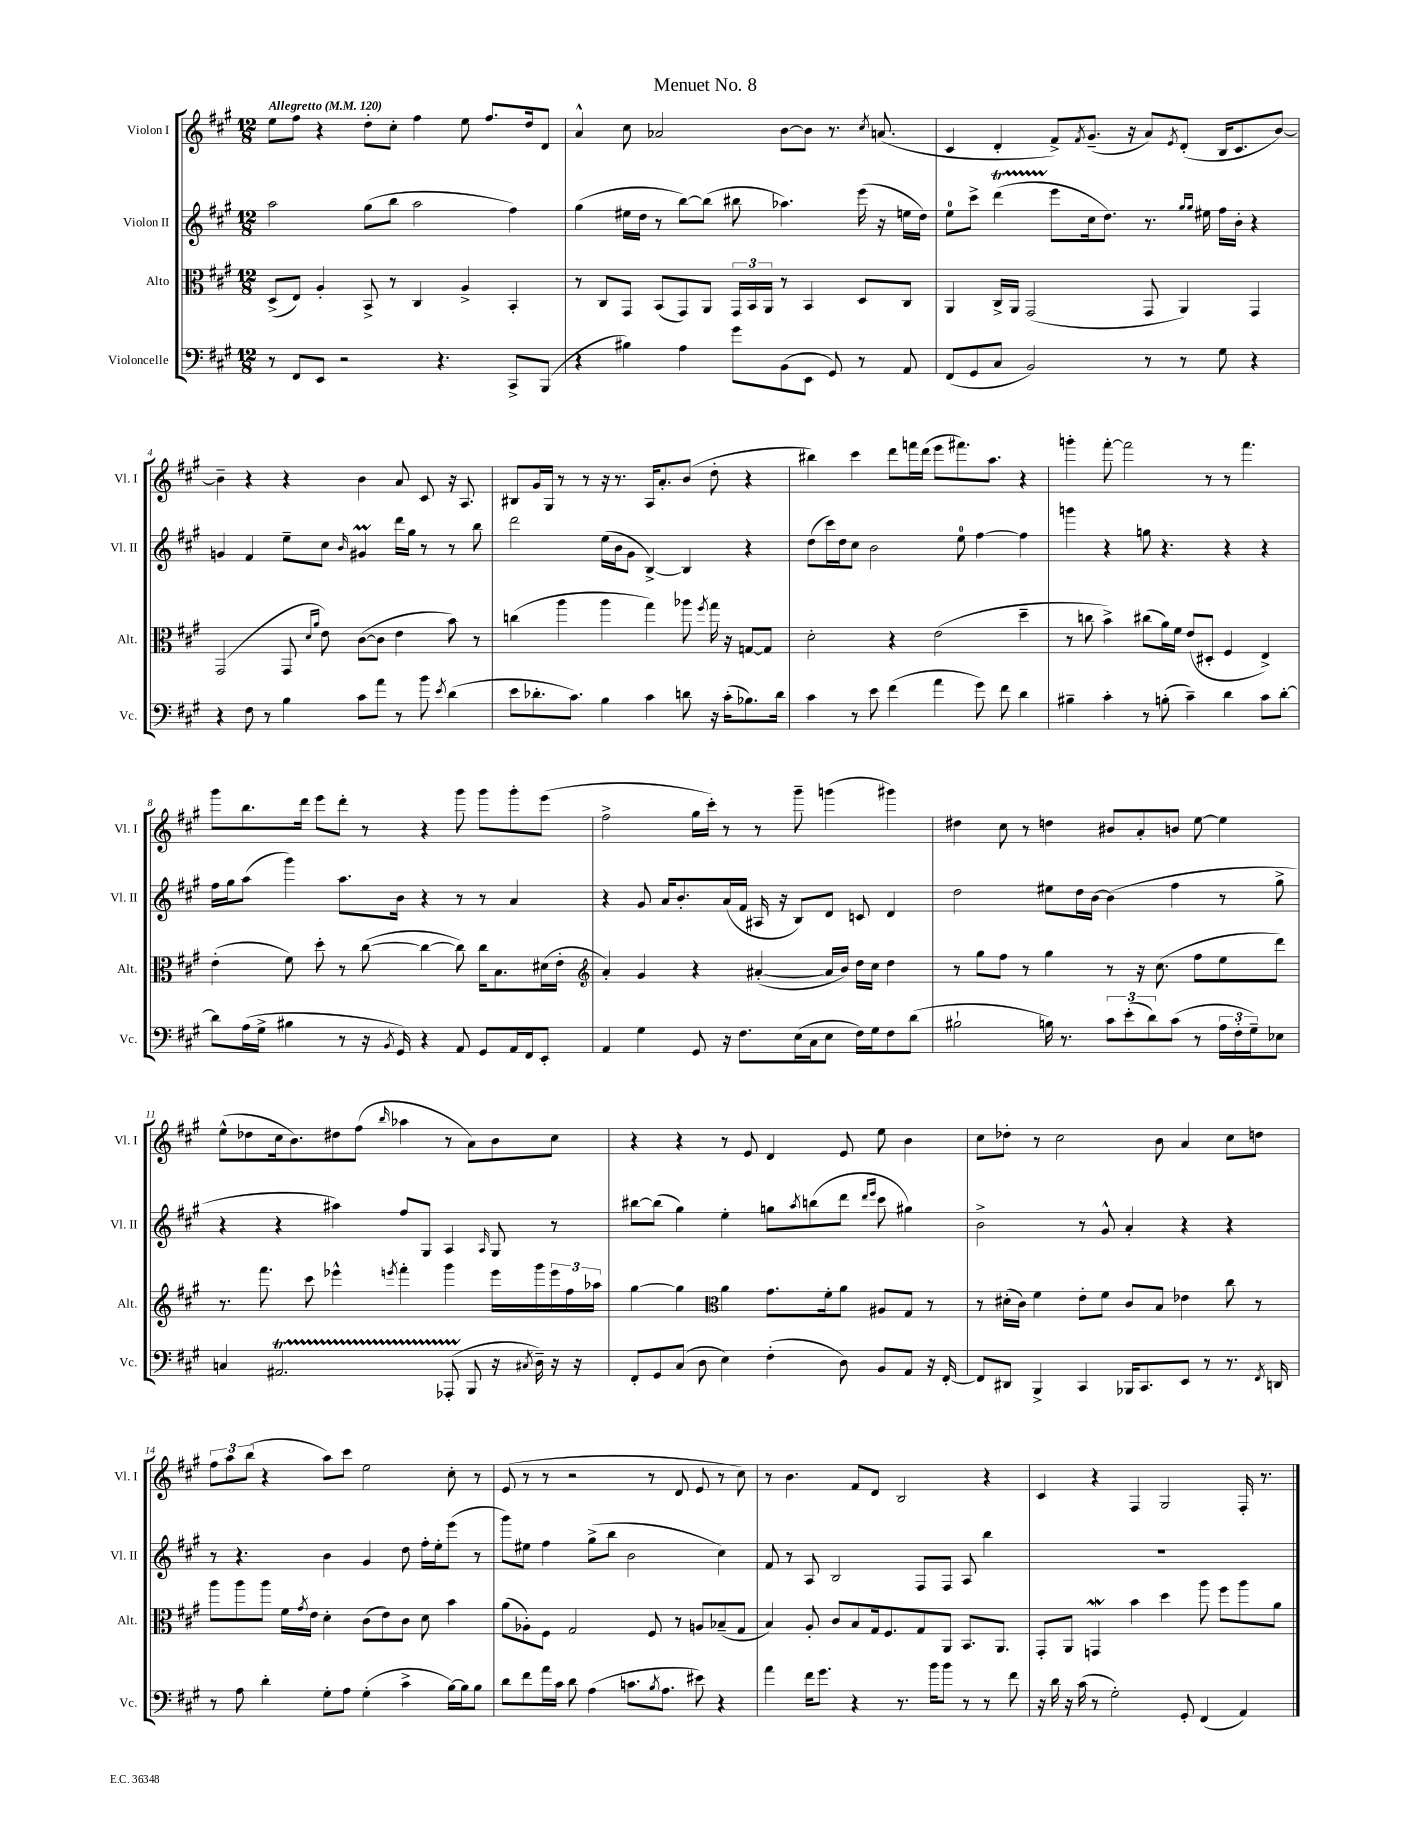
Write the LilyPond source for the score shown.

\header { title = "Menuet No. 8" }
<<
\new StaffGroup <<
\new Staff = "s0" \with { instrumentName = "Violon I" shortInstrumentName = "Vl. I" } {
    \clef treble \key a \major \numericTimeSignature \time 12/8 \tempo "Allegretto" 4 = 120
    e''8 fis''8 r4 d''8-. cis''8-. fis''4 e''8 fis''8. d''16 d'8 |
    a'4-^ cis''8 aes'2 b'8~ b'8 r8. \acciaccatura { cis''8 } a'8.( |
    cis'4 d'4-. fis'8->) \acciaccatura { fis'8 } gis'8.--( r16 a'8) \acciaccatura { e'8 } d'8-.( b16 cis'8. b'8~) |
    b'4-- r4 r4 b'4 a'8 cis'8 r16 a8. |
    bis8 gis'16 gis16 r8 r8 r16 r8. a16 a'8.-. b'8( d''8-. r4 |
    bis''4) cis'''4 d'''8 f'''16 d'''16( e'''8 fis'''8.) a''8. r4 |
    g'''4-. fis'''8~-. fis'''2 r8 r8 fis'''4. |
    gis'''8 b''8. d'''16 e'''8 d'''8-. r8 r4 gis'''8 gis'''8 gis'''8-. e'''8( |
    fis''2-> gis''16 cis'''16-.) r8 r8 gis'''8-- g'''4( gis'''4) |
    dis''4 cis''8 r8 d''4 bis'8 a'8-. b'8 e''8~ e''4 |
    e''8-^( des''8 cis''16 b'8.) dis''8 fis''8( \grace { b''16 } aes''4 r8 a'8) b'8 cis''8 |
    r4 r4 r8 e'8 d'4 e'8 e''8 b'4 |
    cis''8 des''8-. r8 cis''2 b'8 a'4 cis''8 d''8 |
    \tuplet 3/2 { fis''8 a''8 b''8( } r4 a''8) cis'''8 e''2 cis''8-. r8 |
    e'8( r8 r8 r2 r8 d'8 e'8 r8 cis''8) |
    r8 b'4. fis'8 d'8 b2 r4 |
    cis'4 r4 fis4 gis2 fis16-. r8. \bar "|." |
}
\new Staff = "s1" \with { instrumentName = "Violon II" shortInstrumentName = "Vl. II" } {
    \clef treble \key a \major \numericTimeSignature \time 12/8
    a''2 gis''8( b''8 a''2 fis''4) |
    gis''4( eis''16 d''16 r8 b''8~) b''8( bis''8 aes''4.) e'''16( r16 e''16 d''16) |
    e''8-0 cis'''8-> d'''4\startTrillSpan( e'''8\stopTrillSpan cis''16 d''8.) r8. \grace { gis''16 gis''16 } eis''16 fis''16 b'16-. r4 |
    g'4 fis'4 e''8-- cis''8 \grace { b'16 } gis'4\prall d'''16 gis''16 r8 r8 b''8 |
    d'''2 e''16( b'16 gis'8 b4~->) b4 r4 |
    d''8( cis'''16) d''16 cis''8 b'2 e''8-0 fis''4~ fis''4 |
    g'''4 r4 g''8 r4. r4 r4 |
    fis''16 gis''16 a''8( gis'''4) a''8. b'16 r4 r8 r8 a'4 |
    r4 gis'8 a'16 b'8.-. a'16( fis'16 ais16 r16 b8) d'8 c'8 d'4 |
    d''2 eis''8 d''16 b'16~ b'4( fis''4 r8 gis''8-> |
    r4 r4 ais''4) fis''8 gis8 a4 \grace { a16 } gis8 r8 |
    bis''8~ bis''8( gis''4) e''4-. g''8 \acciaccatura { a''8 } b''8( d'''8 \grace { d'''16 e'''16 } cis'''8 gis''4) |
    b'2-> r8 gis'8-^ a'4-. r4 r4 |
    r8 r4. b'4 gis'4 d''8 fis''16-. e''16-. e'''8( r8 |
    gis'''8) eis''8 fis''4 gis''8->( b''8 b'2 cis''4) |
    fis'8 r8 a8 b2 fis8 fis8 a8 b''4 |
    R1. \bar "|." |
}
\new Staff = "s2" \with { instrumentName = "Alto" shortInstrumentName = "Alt." } {
    \clef alto \key a \major \numericTimeSignature \time 12/8
    d8->( e8) a4-. b,8-> r8 cis4 a4-> b,4-. |
    r8 cis8 gis,8 b,8( gis,8) a,8 \tuplet 3/2 { gis,16 b,16 a,16 } r8 b,4 d8 cis8 |
    a,4 cis16-> a,16 gis,2( gis,8 a,4) gis,4 |
    gis,2( gis,8 \grace { d'16 a'16 } e'8) cis'8~( cis'8 e'4 b'8) r8 |
    c''4( a''4 a''4 gis''4) aes''8 \acciaccatura { fis''8 } gis''16 r16 g8~ g8 |
    d'2-. r4 e'2( d''4-- |
    r8 c''8 b'4->) cis''8( a'16) fis'16 e'8( dis8-. fis4 e4->) |
    e'4-.( fis'8) d''8-. r8 cis''8~( cis''4~ cis''8) cis''16 b8. dis'16( e'16-. |
    \clef treble a'4-.) gis'4 r4 ais'4~-.( ais'16 b'16) d''16 cis''16 d''4 |
    r8 gis''8 fis''8 r8 gis''4 r8 r16 cis''8.( fis''8 e''8 d'''8) |
    r8. fis'''8. cis'''8 ees'''4-^ \acciaccatura { e'''8 } fis'''4-. gis'''4 e'''16 gis'''16 \tuplet 3/2 { e'''16 fis''16 aes''16 } |
    gis''4~ gis''4 \clef alto a'4 gis'8. fis'16-. a'8 ais8 gis8 r8 |
    r8 dis'16-.( cis'16) fis'4 e'8-. fis'8 cis'8 b8 ees'4 cis''8 r8 |
    a''8 a''8 a''8 fis'16 \acciaccatura { gis'8 } e'16 d'4-. cis'8( e'8) cis'8 d'8 b'4 |
    a'8( aes8-.) fis8 gis2 fis8 r8 a8 bes8--( gis8 |
    b4) a8-. cis'8 b8 gis16 fis8. gis8 a,8 b,8. a,8. |
    gis,8-. a,8 g,4\mordent b'4 d''4 a''8 fis''8 a''8 a'8 \bar "|." |
}
\new Staff = "s3" \with { instrumentName = "Violoncelle" shortInstrumentName = "Vc." } {
    \clef bass \key a \major \numericTimeSignature \time 12/8
    r8 fis,8 e,8 r2 r4. cis,8-> b,,8( |
    r4 bis4) a4 gis'8 b,8( e,8 gis,8) r8 a,8 |
    fis,8( gis,8 cis8 b,2) r8 r8 gis8 r4 |
    r4 fis8 r8 b4 cis'8 a'8 r8 b'8 \acciaccatura { e'8 } d'4( |
    e'8 des'8.-. cis'8.) b4 cis'4 d'8 r16 cis'16-.( bes8.) d'16 |
    cis'4 r8 e'8 fis'4( a'4 gis'8) fis'8 d'4 |
    bis4-- cis'4-. r8 b8-.( cis'4--) d'4 cis'8 d'8~-. |
    d'8 a16( gis16-> bis4 r8 r16 \acciaccatura { b,8 } gis,16) r4 a,8 gis,8 a,16 fis,16 e,8-. |
    a,4 gis4 gis,8 r16 fis8. e16( cis16 e8 fis16) gis16 fis8 d'8( |
    bis2-! b16) r8. \tuplet 3/2 { cis'8 e'8-.( d'8) } cis'8( r8 \tuplet 3/2 { a16 fis16-. gis16--) } ees8 |
    c4 ais,2.\startTrillSpan aes,,8-.( b,,8\stopTrillSpan r16 \acciaccatura { cis8 } d16--) r16 r16 |
    fis,8-. gis,8 cis8( d8 e4) fis4-.( d8) b,8 a,8 r16 fis,16~-. |
    fis,8 dis,8 b,,4-> cis,4 bes,,16 cis,8. e,8 r8 r8. \acciaccatura { fis,8 } d,16 |
    r8 a8 d'4-. gis8-. a8 gis4-.( cis'4-> b16~) b16 b8 |
    d'8 fis'8 a'16 cis'16 d'8 a4( c'8. \acciaccatura { b8 } a8. eis'8) r4 |
    a'4 fis'16 gis'8. r4 r8. b'16 b'8 r8 r8 fis'8 |
    r16 d'16 r16 cis'16( r8 gis2-.) gis,8-. fis,4( a,4) \bar "|." |
}
>>
>>
